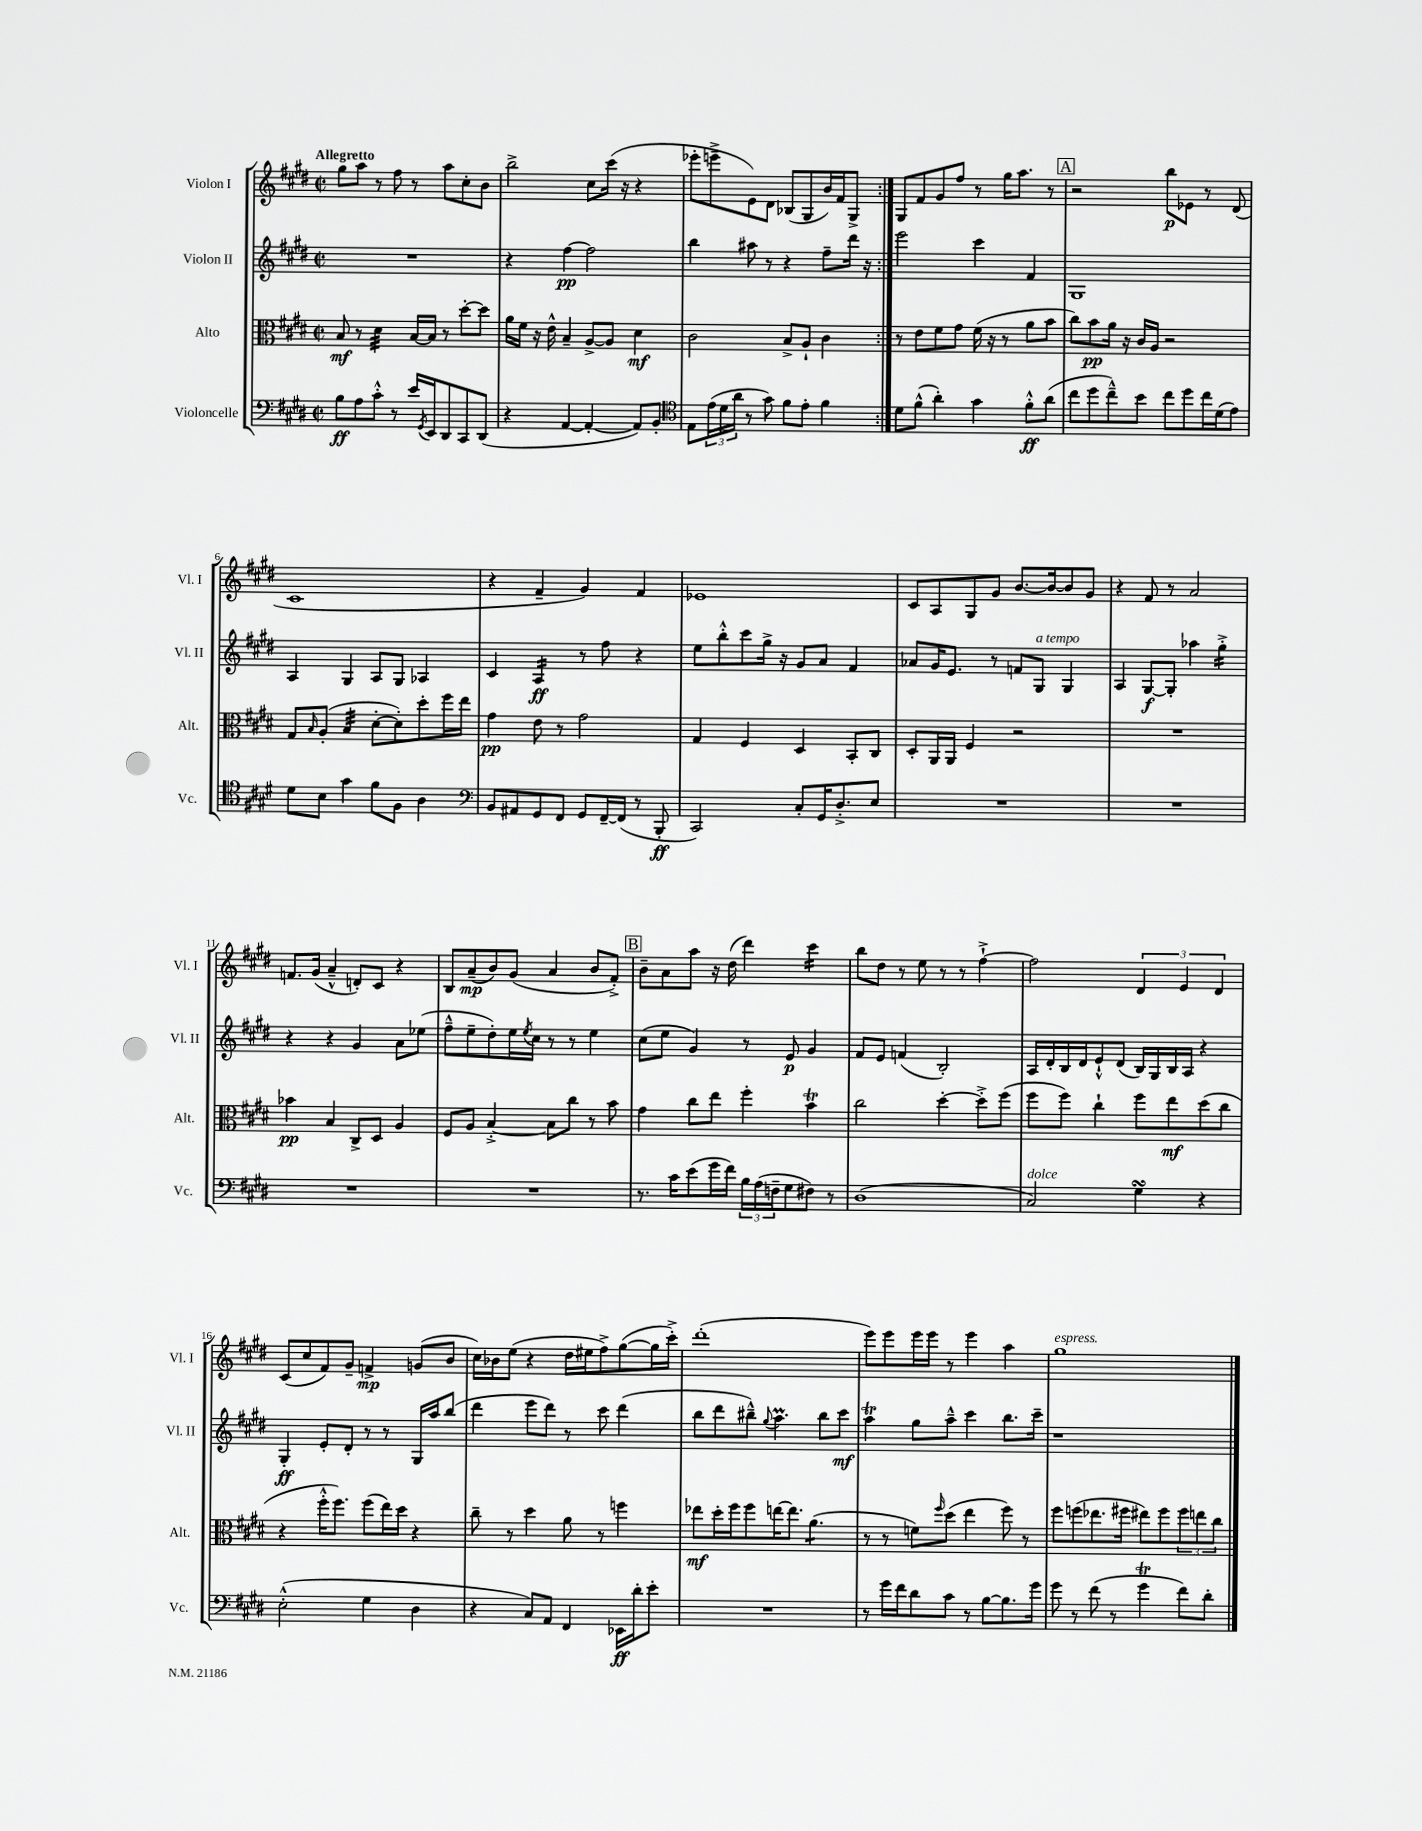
<<
\new StaffGroup <<
\new Staff = "s0" \with { instrumentName = "Violon I" shortInstrumentName = "Vl. I" } {
    \clef treble \key e \major \defaultTimeSignature \time 2/2 \tempo "Allegretto"
    \repeat volta 2 { gis''8 a''8 r8 fis''8 r8 a''8 cis''8-. b'8 |
    b''2-> cis''8 cis'''16( r16 r4 |
    ees'''8-. e'''8---> e'8) dis'8 bes8( gis8 b'16) fis'16 gis8-> | }
    gis8 fis'8 gis'8 fis''8 r8 gis''16 a''8. r8 |
    \mark \markup { \box "A" } r2 b''8\p ees'8 r8 dis'8( |
    cis'1 |
    r4 fis'4-- gis'4) fis'4 |
    ees'1 |
    cis'8 a8 gis8 gis'8 b'8.~ b'16~ b'8 gis'8 |
    r4 fis'8 r8 a'2 |
    f'8. gis'16( a'4---^ d'8-.) cis'8 r4 |
    b8 a'8--\mp( b'8) gis'8( a'4 b'8 fis'8-.->) |
    \mark \markup { \box "B" } b'8-- a'8 a''8 r16 dis''16( dis'''4) cis'''4:16 |
    b''8 dis''8 r8 e''8 r8 r8 fis''4~-!-> |
    fis''2 \tuplet 3/2 { dis'4 e'4 dis'4 } |
    cis'8( cis''8 fis'8) gis'8-- f'4->\mp g'8( b'8 |
    cis''16) bes'16 e''8( r4 dis''16 eis''16 fis''8->) gis''8~( gis''16 cis'''16-.->) |
    dis'''1-.( |
    e'''8) e'''8 e'''16 e'''16 r8 e'''4 a''4 |
    gis''1^\markup { \italic "espress." } \bar "|." |
}
\new Staff = "s1" \with { instrumentName = "Violon II" shortInstrumentName = "Vl. II" } {
    \clef treble \key e \major \defaultTimeSignature \time 2/2
    \repeat volta 2 { R1 |
    r4 fis''4~\pp fis''2 |
    b''4 ais''8 r8 r4 fis''8-- dis'''16 r16 | }
    e'''2 cis'''4 fis'4 |
    \mark \markup { \box "A" } gis1 |
    a4 gis4 a8 gis8 aes4 |
    cis'4 a4:16\ff r8 fis''8 r4 |
    e''8 b''8-.-^ cis'''8 gis''16-> r16 gis'8 a'8 fis'4 |
    aes'8 gis'16 e'8. r8 f'8 gis8^\markup { \italic "a tempo" } gis4 |
    a4 gis8~\f gis8-. aes''4 gis''4:16-.-> |
    r4 r4 gis'4 a'8 ees''8( |
    fis''8---^ e''8-- dis''8-.) e''16 \acciaccatura { e''8 } cis''16 r8 r8 e''4 |
    \mark \markup { \box "B" } cis''8( e''8 gis'4) r8 e'8\p gis'4 |
    fis'8 e'8 f'4( b2-.) |
    a16 dis'16-. b16 dis'16 e'8-!-^ dis'8( b16) gis16 b16 a16 r4 |
    gis4-.\ff e'8-. dis'8-. r8 r8 gis16 a''16 b''8( |
    dis'''4 e'''8 dis'''8) r8 cis'''8 dis'''4( |
    b''8 dis'''8 bis''8---^) \appoggiatura { gis''8 } a''4.\prall bis''8 cis'''8\mf |
    a''4\trill gis''8 a''8---^ cis'''4 b''8. cis'''16-- |
    r1 \bar "|." |
}
\new Staff = "s2" \with { instrumentName = "Alto" shortInstrumentName = "Alt." } {
    \clef alto \key e \major \defaultTimeSignature \time 2/2
    \repeat volta 2 { b8\mf r8 dis'4:32 b16~ b16 r8 dis''8~-. dis''8 |
    a'16 fis'16 r16 e'16-^ b4-- a8~-> a8 dis'4\mf |
    cis'2 b8-> a8-! cis'4 | }
    r8 e'8 fis'8 gis'8 fis'16( r16 r8 a'8 b'8 |
    \mark \markup { \box "A" } cis''8) b'8\pp a'16 r16 cis'16 a16 r2 |
    gis8 \grace { b16 } a8-.( b4:32 dis'8~-. dis'8-.) dis''8-. fis''16 e''16 |
    gis'4\pp e'8 r8 gis'2 |
    gis4 fis4 dis4 b,8-. cis8 |
    dis8-. a,16 a,16 fis4 r2 |
    R1 |
    bes'4\pp b4 cis8-> dis8 a4 |
    fis8 a8 b4~-.-> b8 cis''8 r8 b'8 |
    \mark \markup { \box "B" } gis'4 cis''8 e''8 fis''4-. b'4\trill |
    cis''2 dis''4~-. dis''8-.-> fis''8( |
    fis''8 fis''8) cis''4-! fis''8 e''8\mf dis''8( cis''8 |
    r4 fis''16-.-^ fis''8.) fis''8( e''16) dis''16 r4 |
    cis''8-- r8 dis''4 a'8 r8 f''4 |
    ees''8\mf dis''16-. fis''16 fis''8 e''16~ e''8. a'4.:8( |
    r8 r8 f'8) \grace { fis''16 } dis''8( e''4 fis''8) r8 |
    fis''8 f''8( ees''8. fis''16 eis''8) fis''8 \tuplet 3/2 { fis''8 e''8 cis''8 } \bar "|." |
}
\new Staff = "s3" \with { instrumentName = "Violoncelle" shortInstrumentName = "Vc." } {
    \clef bass \key e \major \defaultTimeSignature \time 2/2
    \repeat volta 2 { b8\ff a8 cis'8-.-^ r8 e'16 \acciaccatura { gis,8 } e,16 dis,8 cis,8 dis,8( |
    r4 a,4~ a,4~-. a,8) b,8-. |
    \clef tenor e8 \tuplet 3/2 { e'16( dis'16 a'16 } r8 gis'8) fis'8 e'8-. fis'4 | }
    dis'8 fis'8-^( a'4-.) gis'4 fis'8-.-^\ff a'8( |
    \mark \markup { \box "A" } cis''8 dis''8 cis''8---^) b'8 cis''8 dis''8 cis''16 dis'16( e'8) |
    dis'8 b8 gis'4 fis'8 fis8 a4 |
    \clef bass b,8 ais,8 gis,8 fis,8 gis,8 fis,16~-- fis,16( r8 b,,8-.\ff |
    cis,2) cis8-. gis,16 dis8.-.-> e8 |
    R1 |
    R1 |
    R1 |
    R1 |
    \mark \markup { \box "B" } r8. cis'16 e'8( gis'16 fis'16) \tuplet 3/2 { b16 a16( f16-- } gis8 fis8) r8 |
    dis1( |
    cis2^\markup { \italic "dolce" }) gis4\turn r4 |
    e2-.-^( gis4 dis4 |
    r4 cis8) a,8 fis,4 ees,16\ff dis'16-. e'8-. |
    R1 |
    r8 gis'16 fis'16 dis'8 cis'8 r8 b8~ b8. gis'16 |
    gis'8 r8 fis'8( r8 gis'4\trill fis'8) dis'8-. \bar "|." |
}
>>
>>
